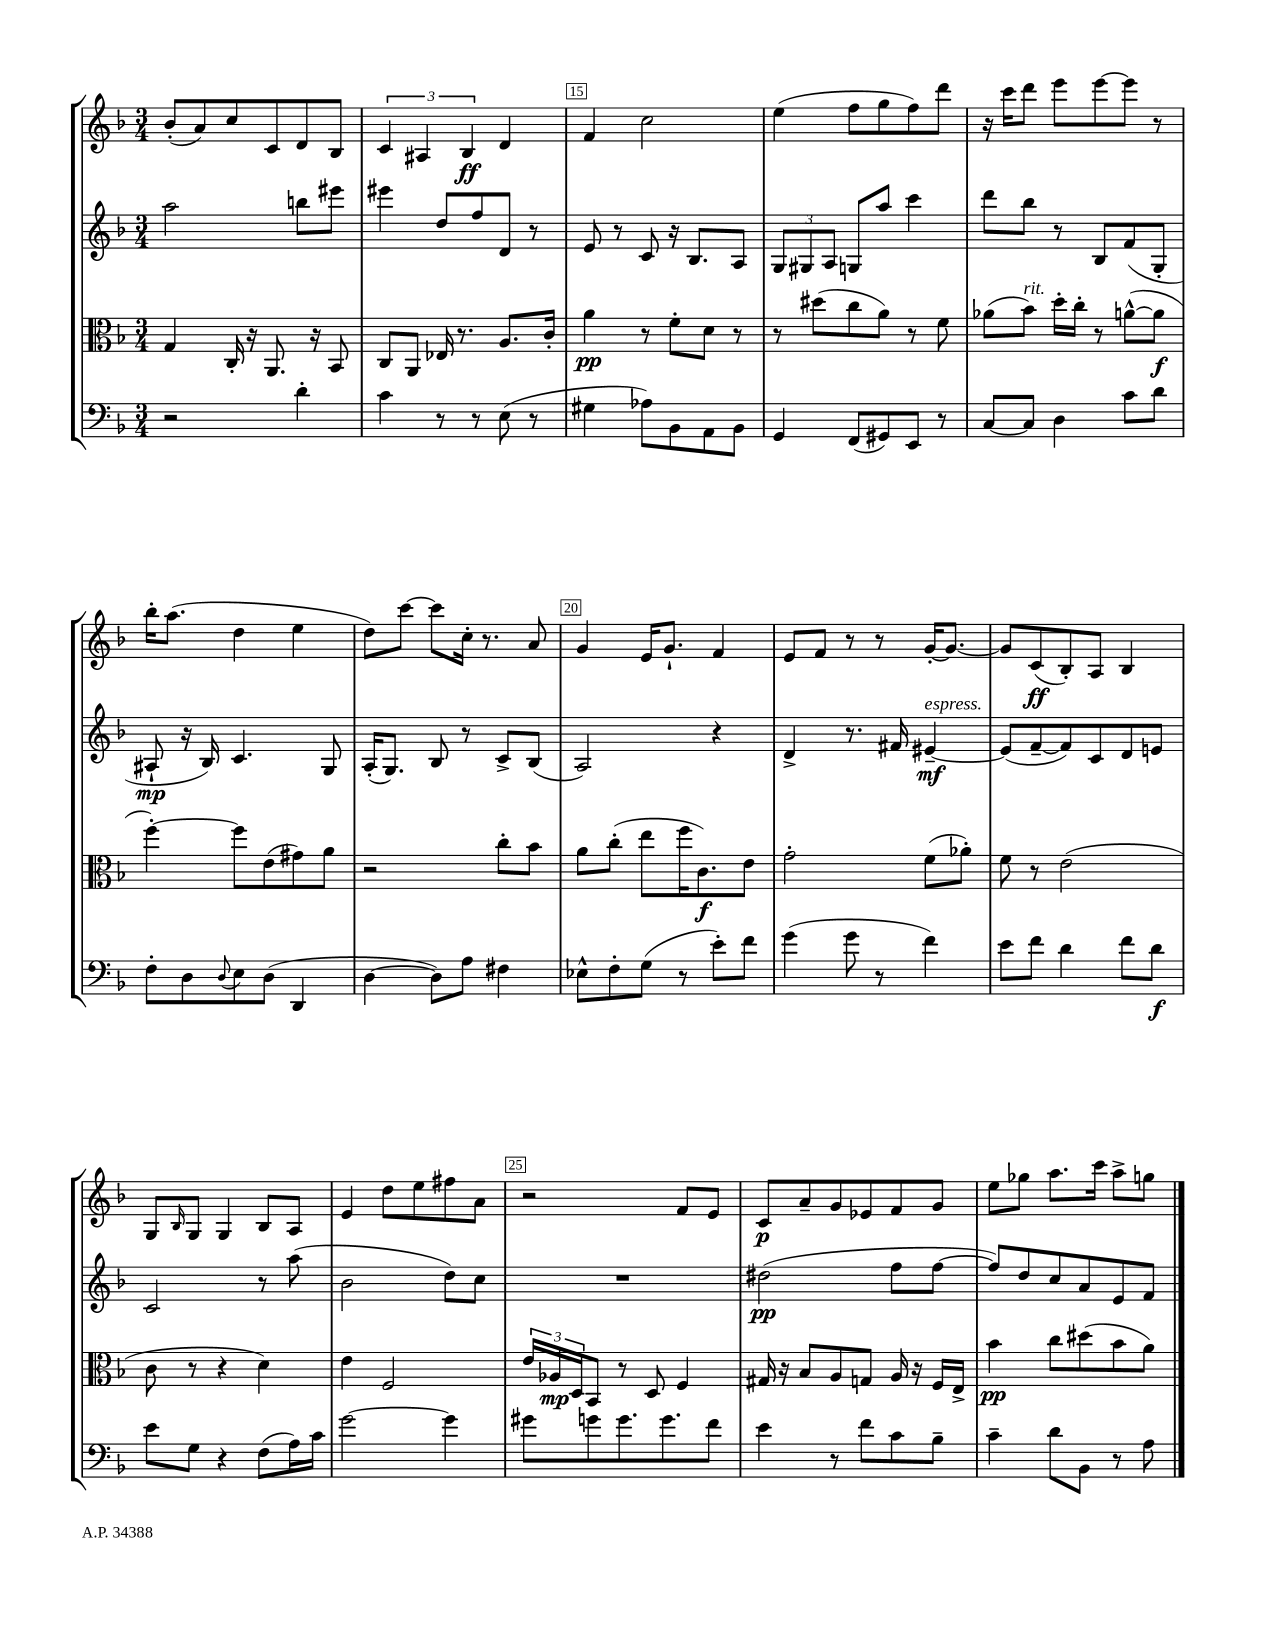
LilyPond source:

<<
\new StaffGroup <<
\new Staff = "s0" {
    \clef treble \key f \major \numericTimeSignature \time 3/4
    bes'8-.( a'8) c''8 c'8 d'8 bes8 |
    \tuplet 3/2 { c'4 ais4 bes4\ff } d'4 |
    f'4 c''2 |
    e''4( f''8 g''8 f''8) d'''8 |
    r16 c'''16 d'''8 e'''8 e'''8~ e'''8 r8 |
    bes''16-. a''8.( d''4 e''4 |
    d''8) c'''8~ c'''8 c''16-. r8. a'8 |
    g'4 e'16 g'8.-! f'4 |
    e'8 f'8 r8 r8 g'16~-. g'8.~ |
    g'8 c'8\ff( bes8-.) a8 bes4 |
    g8 \grace { bes16 } g8 g4 bes8 a8 |
    e'4 d''8 e''8 fis''8 a'8 |
    r2 f'8 e'8 |
    c'8\p a'8-- g'8 ees'8 f'8 g'8 |
    e''8 ges''8 a''8. c'''16 a''8-> g''8 \bar "|." |
}
\new Staff = "s1" {
    \clef treble \key f \major \numericTimeSignature \time 3/4
    a''2 b''8 eis'''8 |
    eis'''4 d''8 f''8 d'8 r8 |
    e'8 r8 c'8 r16 bes8. a8 |
    \tuplet 3/2 { g8 gis8 a8 } g8 a''8 c'''4 |
    d'''8 bes''8 r8 bes8 f'8( g8-. |
    ais8-!\mp r16 bes16) c'4. g8 |
    a16-.( g8.) bes8 r8 c'8-> bes8( |
    a2) r4 |
    d'4-> r8. fis'16 eis'4~--\mf^\markup { \italic "espress." } |
    eis'8( f'8~-- f'8) c'8 d'8 e'8 |
    c'2 r8 a''8( |
    bes'2 d''8) c''8 |
    R2. |
    dis''2\pp( f''8 f''8~ |
    f''8) d''8 c''8 a'8 e'8 f'8 \bar "|." |
}
\new Staff = "s2" {
    \clef alto \key f \major \numericTimeSignature \time 3/4
    g4 c16-. r16 a,8. r16 bes,8 |
    c8 a,8 ees16 r8. a8. c'16-. |
    a'4\pp r8 f'8-. d'8 r8 |
    r8 dis''8( c''8 a'8) r8 f'8 |
    aes'8( bes'8^\markup { \italic "rit." }) d''16-. c''16-. r8 a'8~-^( a'8\f |
    f''4~-.) f''8 e'8( gis'8) a'8 |
    r2 c''8-. bes'8 |
    a'8 c''8-.( e''8 f''16 c'8.\f) e'8 |
    g'2-. f'8( aes'8-.) |
    f'8 r8 e'2( |
    c'8 r8 r4 d'4) |
    e'4 f2 |
    \tuplet 3/2 { e'16 aes16\mp d16 } bes,8 r8 d8 f4 |
    gis16 r16 bes8 a8 g8 a16 r16 f16 e16-> |
    bes'4\pp c''8 dis''8( bes'8 a'8) \bar "|." |
}
\new Staff = "s3" {
    \clef bass \key f \major \numericTimeSignature \time 3/4
    r2 d'4-. |
    c'4 r8 r8 e8( r8 |
    gis4 aes8) bes,8 a,8 bes,8 |
    g,4 f,8( gis,8) e,8 r8 |
    c8~ c8 d4 c'8 d'8 |
    f8-. d8 \appoggiatura { d8 } e8 d8( d,4 |
    d4~ d8) a8 fis4 |
    ees8-^ f8-. g8( r8 e'8-.) f'8 |
    g'4( g'8 r8 f'4) |
    e'8 f'8 d'4 f'8 d'8\f |
    e'8 g8 r4 f8( a16) c'16 |
    g'2~ g'4 |
    gis'8 g'8 g'8. g'8. f'8 |
    e'4 r8 f'8 c'8 bes8-- |
    c'4-- d'8 bes,8 r8 a8 \bar "|." |
}
>>
>>
\layout { \context { \Score currentBarNumber = #13 \override BarNumber.break-visibility = ##(#f #t #t) barNumberVisibility = #(every-nth-bar-number-visible 5) \override BarNumber.stencil = #(make-stencil-boxer 0.1 0.3 ly:text-interface::print) } }
